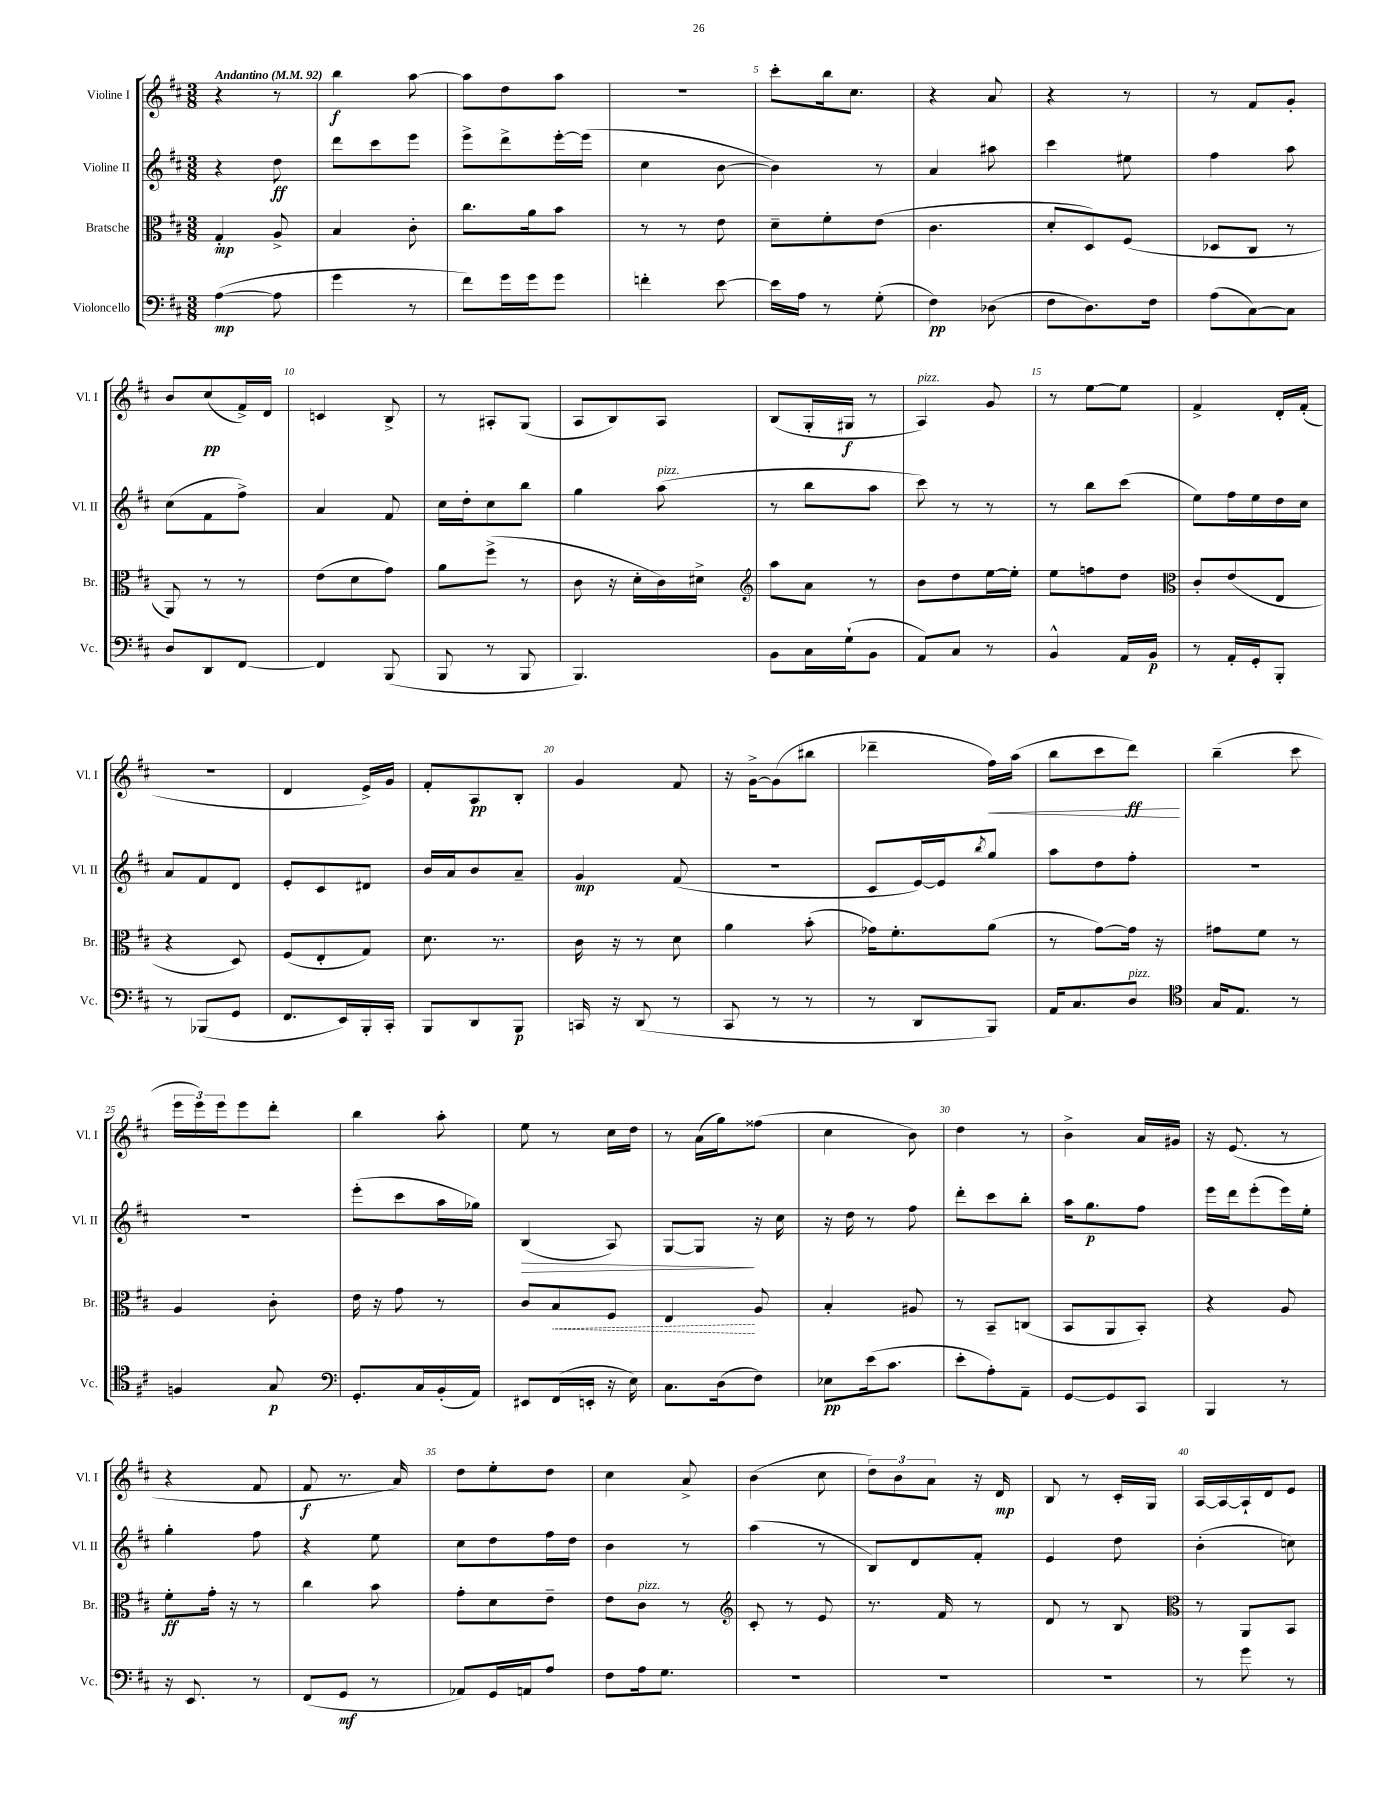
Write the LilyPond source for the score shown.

<<
\new StaffGroup <<
\new Staff = "s0" \with { instrumentName = "Violine I" shortInstrumentName = "Vl. I" } {
    \clef treble \key d \major \numericTimeSignature \time 3/8 \tempo "Andantino" 4 = 92
    r4 r8 |
    b''4\f a''8~ |
    a''8 d''8 a''8 |
    r4. |
    cis'''8-. b''16 cis''8. |
    r4 a'8 |
    r4 r8 |
    r8 fis'8 g'8-. |
    b'8 cis''8\pp( fis'16->) d'16 |
    c'4 b8-> |
    r8 ais8-. g8( |
    a8 b8) a8 |
    b8( g16-. gis16\f r8 |
    a4^\markup { \italic "pizz." }) g'8 |
    r8 e''8~ e''8 |
    fis'4-> d'16-. fis'16-.( |
    R4. |
    d'4 e'16->) g'16 |
    fis'8-. a8\pp b8-. |
    g'4 fis'8 |
    r16 g'16~-> g'8( bis''8 |
    des'''4-- fis''16\<) a''16( |
    b''8 cis'''8 d'''8\ff\!) |
    b''4--( cis'''8 |
    \tuplet 3/2 { e'''16 e'''16) e'''16 } e'''8 d'''8-. |
    b''4 a''8-. |
    e''8 r8 cis''16 d''16 |
    r8 a'16( g''16) fisis''8( |
    cis''4 b'8) |
    d''4 r8 |
    b'4-> a'16 gis'16 |
    r16 e'8.( r8 |
    r4 fis'8 |
    fis'8\f r8. a'16) |
    d''8 e''8-. d''8 |
    cis''4 a'8-> |
    b'4( cis''8 |
    \tuplet 3/2 { d''8) b'8 a'8 } r16 d'16\mp |
    b8 r8 cis'16-. g16 |
    a16~ a16~ a16-! d'16 e'8 \bar "|." |
}
\new Staff = "s1" \with { instrumentName = "Violine II" shortInstrumentName = "Vl. II" } {
    \clef treble \key d \major \numericTimeSignature \time 3/8
    r4 d''8\ff |
    d'''8 cis'''8 e'''8 |
    e'''8-> d'''8-> e'''16~-. e'''16( |
    cis''4 b'8~ |
    b'4) r8 |
    a'4 ais''8 |
    cis'''4 eis''8 |
    fis''4 a''8 |
    cis''8( fis'8 fis''8->) |
    a'4 fis'8 |
    cis''16 d''16-. cis''8 b''8 |
    g''4 a''8^\markup { \italic "pizz." }( |
    r8 b''8 a''8 |
    cis'''8) r8 r8 |
    r8 b''8 cis'''8( |
    e''8) fis''16 e''16 d''16 cis''16 |
    a'8 fis'8 d'8 |
    e'8-. cis'8 dis'8 |
    b'16 a'16 b'8 a'8-- |
    g'4\mp fis'8( |
    r4. |
    cis'8 e'16~) e'16 \acciaccatura { b''8 } g''8 |
    a''8 d''8 fis''8-. |
    R4. |
    R4. |
    e'''8-.( cis'''8 a''16 ges''16) |
    b4\>( a8) |
    g8~ g8\! r16 cis''16 |
    r16 d''16 r8 fis''8 |
    d'''8-. cis'''8 b''8-. |
    a''16 g''8.\p fis''8 |
    e'''16 d'''16 e'''8-.( e'''16) e''16-. |
    g''4-. fis''8 |
    r4 e''8 |
    cis''8 d''8 fis''16 d''16 |
    b'4 r8 |
    a''4( r8 |
    b8) d'8 fis'8-. |
    e'4 d''8 |
    b'4-.( c''8) \bar "|." |
}
\new Staff = "s2" \with { instrumentName = "Bratsche" shortInstrumentName = "Br." } {
    \clef alto \key d \major \numericTimeSignature \time 3/8
    g4-.\mp a8-> |
    b4 cis'8-. |
    cis''8. a'16 b'8 |
    r8 r8 e'8 |
    d'8-- fis'8-. e'8( |
    cis'4. |
    d'8-. d8) fis8( |
    des8 cis8 r8 |
    a,8) r8 r8 |
    e'8( d'8 g'8) |
    a'8 fis''8->( r8 |
    cis'8 r16 d'16-. cis'16) dis'16-> |
    \clef treble a''8 a'8 r8 |
    b'8 d''8 e''16~ e''16-. |
    e''8 f''8 d''8 |
    \clef alto cis'8-. e'8( e8 |
    r4 d8) |
    fis8( e8-. g8) |
    d'8. r8. |
    cis'16 r16 r8 d'8 |
    a'4 b'8-.( |
    ges'16) fis'8.-. a'8( |
    r8 g'8~) g'16 r16 |
    gis'8 fis'8 r8 |
    a4 cis'8-. |
    e'16 r16 g'8 r8 |
    cis'8 \once \override Hairpin.style = #'dashed-line b8\< fis8 |
    e4\! a8 |
    b4-. ais8 |
    r8 b,8-- c8( |
    b,8 a,8 b,8-.) |
    r4 a8 |
    fis'8-.\ff g'16-. r16 r8 |
    cis''4 b'8 |
    g'8-. d'8 e'8-- |
    e'8 cis'8^\markup { \italic "pizz." } r8 |
    \clef treble cis'8-. r8 e'8 |
    r8. fis'16 r8 |
    d'8 r8 b8 |
    \clef alto r8 a,8 b,8 \bar "|." |
}
\new Staff = "s3" \with { instrumentName = "Violoncello" shortInstrumentName = "Vc." } {
    \clef bass \key d \major \numericTimeSignature \time 3/8
    a4~\mp( a8 |
    g'4 r8 |
    fis'8) g'16 g'16 g'8 |
    f'4-. e'8~ |
    e'16 a16 r8 g8-.( |
    fis4\pp) des8( |
    fis8 d8.) fis16 |
    a8( cis8~) cis8 |
    d8 d,8 fis,8~ |
    fis,4 b,,8( |
    b,,8 r8 b,,8 |
    b,,4.) |
    b,8 cis16 g16-!( b,8 |
    a,8) cis8 r8 |
    b,4-^ a,16 b,16\p |
    r8 a,16-. g,16-. b,,8-. |
    r8 bes,,8( g,8 |
    fis,8. e,16) b,,16-. cis,16-. |
    b,,8 d,8 b,,8\p |
    c,16 r16 d,8( r8 |
    cis,8 r8 r8 |
    r8 d,8 b,,8) |
    a,16 cis8. d8^\markup { \italic "pizz." } |
    \clef tenor g16 e8. r8 |
    f4 g8\p |
    \clef bass g,8.-. cis16 b,16-.( a,16) |
    eis,8 fis,16( e,16-. r16 e16) |
    cis8. d16( fis8) |
    ees8\pp e'16( cis'8. |
    e'8-. a8-.) a,8-- |
    g,8~ g,8 cis,8 |
    b,,4 r8 |
    r16 e,8. r8 |
    fis,8( g,8\mf r8 |
    aes,8) g,16 a,16 a8 |
    fis8 a16 g8. |
    R4. |
    R4. |
    R4. |
    r8 g'8 r8 \bar "|." |
}
>>
>>
\layout { \context { \Score \override BarNumber.break-visibility = ##(#f #t #t) barNumberVisibility = #(every-nth-bar-number-visible 5) } }
